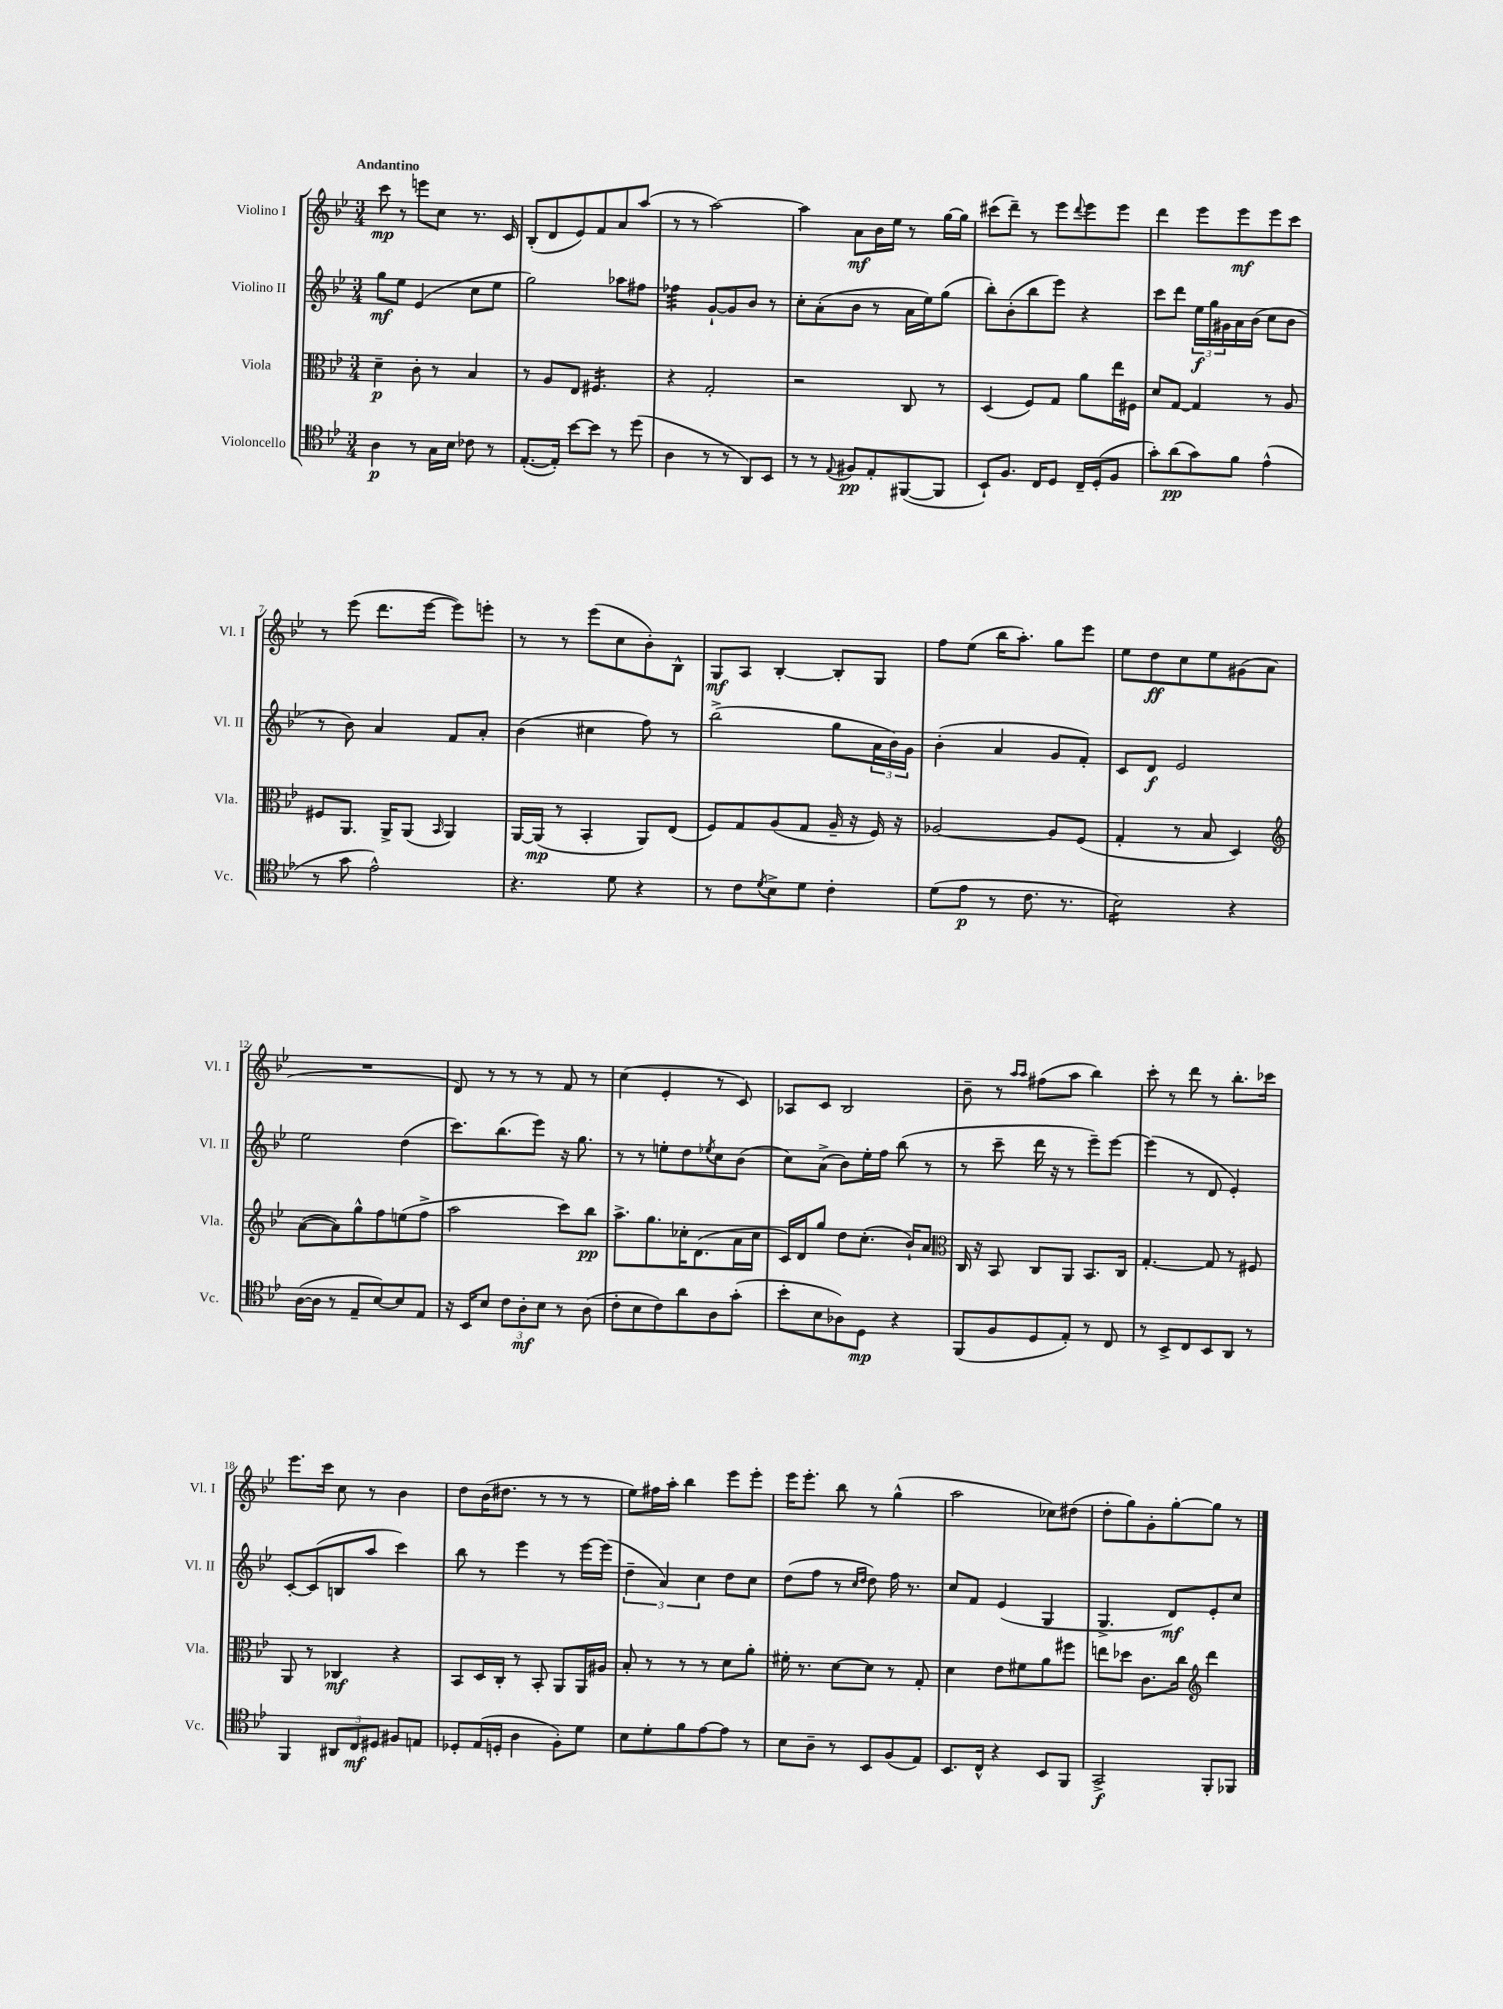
<<
\new StaffGroup <<
\new Staff = "s0" \with { instrumentName = "Violino I" shortInstrumentName = "Vl. I" } {
    \clef treble \key bes \major \numericTimeSignature \time 3/4 \tempo "Andantino"
    c'''8\mp r8 e'''8 c''8 r8. c'16 |
    bes8-.( d'8 ees'8) f'8 a'8 a''8( |
    r8 r8 a''2~) |
    a''4 a'8\mf bes'16 ees''16 r8 g''16~ g''16 |
    cis'''8( d'''8--) r8 ees'''8 \appoggiatura { d'''8 } ees'''8 ees'''8 |
    d'''4 ees'''8 ees'''8\mf ees'''8 c'''8 |
    r8 ees'''8( d'''8. ees'''16~ ees'''8) e'''8-. |
    r8 r8 ees'''8( c''8 bes'8-.) bes8-^ |
    g8\mf a8 bes4~-. bes8-. g8 |
    f''8 ees''8( bes''16 a''8.-.) g''8 ees'''8 |
    ees''8 d''8\ff c''8 ees''8 gis'8( a'8 |
    R2. |
    d'8) r8 r8 r8 f'8 r8 |
    c''4( ees'4-. r8 c'8) |
    aes8 c'8 bes2 |
    bes'8-- r8 \grace { a''16 a''16 } fis''8( a''8 bes''4) |
    c'''8-. r8 d'''8 r8 bes''8.-. ces'''16 |
    ees'''8. c'''16 c''8 r8 bes'4 |
    d''8 bes'16( dis''8. r8 r8 r8 |
    ees''8) fis''16 a''16-. bes''4 ees'''8 ees'''8-. |
    ees'''16 ees'''8.-. bes''8 r8 g''4-^( |
    a''2 ces''8) dis''8( |
    d''8-. g''8) g'8-. g''8~-. g''8 r8 \bar "|." |
}
\new Staff = "s1" \with { instrumentName = "Violino II" shortInstrumentName = "Vl. II" } {
    \clef treble \key bes \major \numericTimeSignature \time 3/4
    g''8\mf ees''8 ees'4( c''8 ees''8 |
    g''2) aes''8 fis''8 |
    fes''4:32 g'8~-! g'8 bes'8 r8 |
    c''8-. a'8-.( bes'8 r8 a'16 ees''16) g''8( |
    bes''8-.) bes'8-.( bes''8 ees'''8) r4 |
    c'''8 d'''8 \tuplet 3/2 { ees''16\f g''16 gis'16 } a'16 bes'16( c''8 bes'8 |
    r8 bes'8) a'4 f'8 a'8-. |
    bes'4( cis''4 f''8) r8 |
    bes''2->( g''8 \tuplet 3/2 { a'16 bes'16) g'16 } |
    bes'4-.( a'4 g'8 f'8-.) |
    c'8 d'8\f ees'2 |
    ees''2 d''4( |
    c'''8.) bes''8.( ees'''8) r16 g''8. |
    r8 r8 e''8-. d''8 \acciaccatura { ees''8 } c''8 bes'8( |
    c''8) a'8->( bes'8) ees''16-. f''16 bes''8( r8 |
    r8 c'''8-- d'''16 r16 r8 ees'''8--) ees'''8~ |
    ees'''4( r8 d'8 ees'4-.) |
    c'8~-. c'8( b8 a''8 c'''4) |
    bes''8 r8 ees'''4 r8 ees'''16~ ees'''16( |
    \tuplet 3/2 { d''4-- a'4) c''4 } d''8 c''8 |
    d''8( f''8 r8 \grace { c''16 d''16 } d''8) f''16 r8. |
    c''8 f'8 ees'4( g4 |
    g4.-> d'8\mf) ees'8-. c''8 \bar "|." |
}
\new Staff = "s2" \with { instrumentName = "Viola" shortInstrumentName = "Vla." } {
    \clef alto \key bes \major \numericTimeSignature \time 3/4
    d'4--\p c'8-. r8 bes4 |
    r8 a8 ees8 fis4.:16 |
    r4 g2-. |
    r2 c8 r8 |
    d4( f8) g8 a'8 ees''16 fis16 |
    d'8 g8~ g4 r8 a8 |
    fis8 a,8. a,16-> a,8( \grace { bes,16 } a,4) |
    a,16~ a,16\mp( r8 bes,4-. a,8) ees8( |
    f8) g8 a8( g8 a16-- r16 f16) r16 |
    aes2~ aes8 f8( |
    g4-. r8 bes8 d4) |
    \clef treble a'8~( a'8) g''8-^ f''8 e''8( f''8-> |
    a''2 c'''8) bes''8\pp |
    a''8.-> g''8. ces''16-. d'8.( a'16 ces''16 |
    c'16) d'16 g''8 d''8 c''8.-.( bes'16-!) a'8 |
    \clef alto c16 r16 bes,8 c8 a,8 bes,8. c16 |
    g4.~-. g8 r8 fis8 |
    a,8 r8 ces4\mf r4 |
    bes,8 d16 c16-. r8 bes,8-. a,8 a,16 ais16 |
    bes8-. r8 r8 r8 d'8 a'8-. |
    fis'16-. r8. d'8~ d'8 r8 g8-. |
    d'4 ees'8 fis'8 a'8 fis''8 |
    e''8 des''8 c'8. c''16 \clef treble d'''4 \bar "|." |
}
\new Staff = "s3" \with { instrumentName = "Violoncello" shortInstrumentName = "Vc." } {
    \clef tenor \key bes \major \numericTimeSignature \time 3/4
    a4\p r8 g16 bes16 ces'8 r8 |
    ees8.~-.( ees16-.) bes'8~ bes'8 r8 d''8( |
    a4 r8 r8 a,8) bes,8 |
    r8 r8 \appoggiatura { ees8 } fis8\pp ees8-. fis,8~( fis,8 |
    bes,8-!) f8. c16 d8 c16-- d16-.( f8 |
    g'8-.) a'8\pp( g'8) f'8 ees'4-^( |
    r8 g'8 ees'2-^) |
    r4. d'8 r4 |
    r8 c'8 \acciaccatura { d'8 } bes8-> d'8 c'4-. |
    d'8( ees'8\p r8 c'8. r8. |
    bes2:16) r4 |
    a16~( a16 r8 ees8-- bes8~) bes8 ees8 |
    r16 bes,16 bes8 \tuplet 3/2 { c'8 a8-.\mf bes8 } r8 a8( |
    c'8-. bes8 c'8) a'8 a8 g'8-.( |
    bes'8-. bes8 aes8) d8\mp r4 |
    f,8( f8 d8 ees8-.) r8 c8 |
    r8 bes,8-> c8 bes,8 a,8 r8 |
    f,4 \tuplet 3/2 { ais,8 c8\mf dis8 } fis8 e8 |
    des8-. ees16( d16-. a4 f8-.) d'8 |
    bes8 d'8-. f'8 ees'8~ ees'8 r8 |
    bes8 a8-- r8 bes,8 f8( ees8) |
    bes,8. c16-^ r4 bes,8 f,8 |
    g,2->\f f,8-. fes,8 \bar "|." |
}
>>
>>
